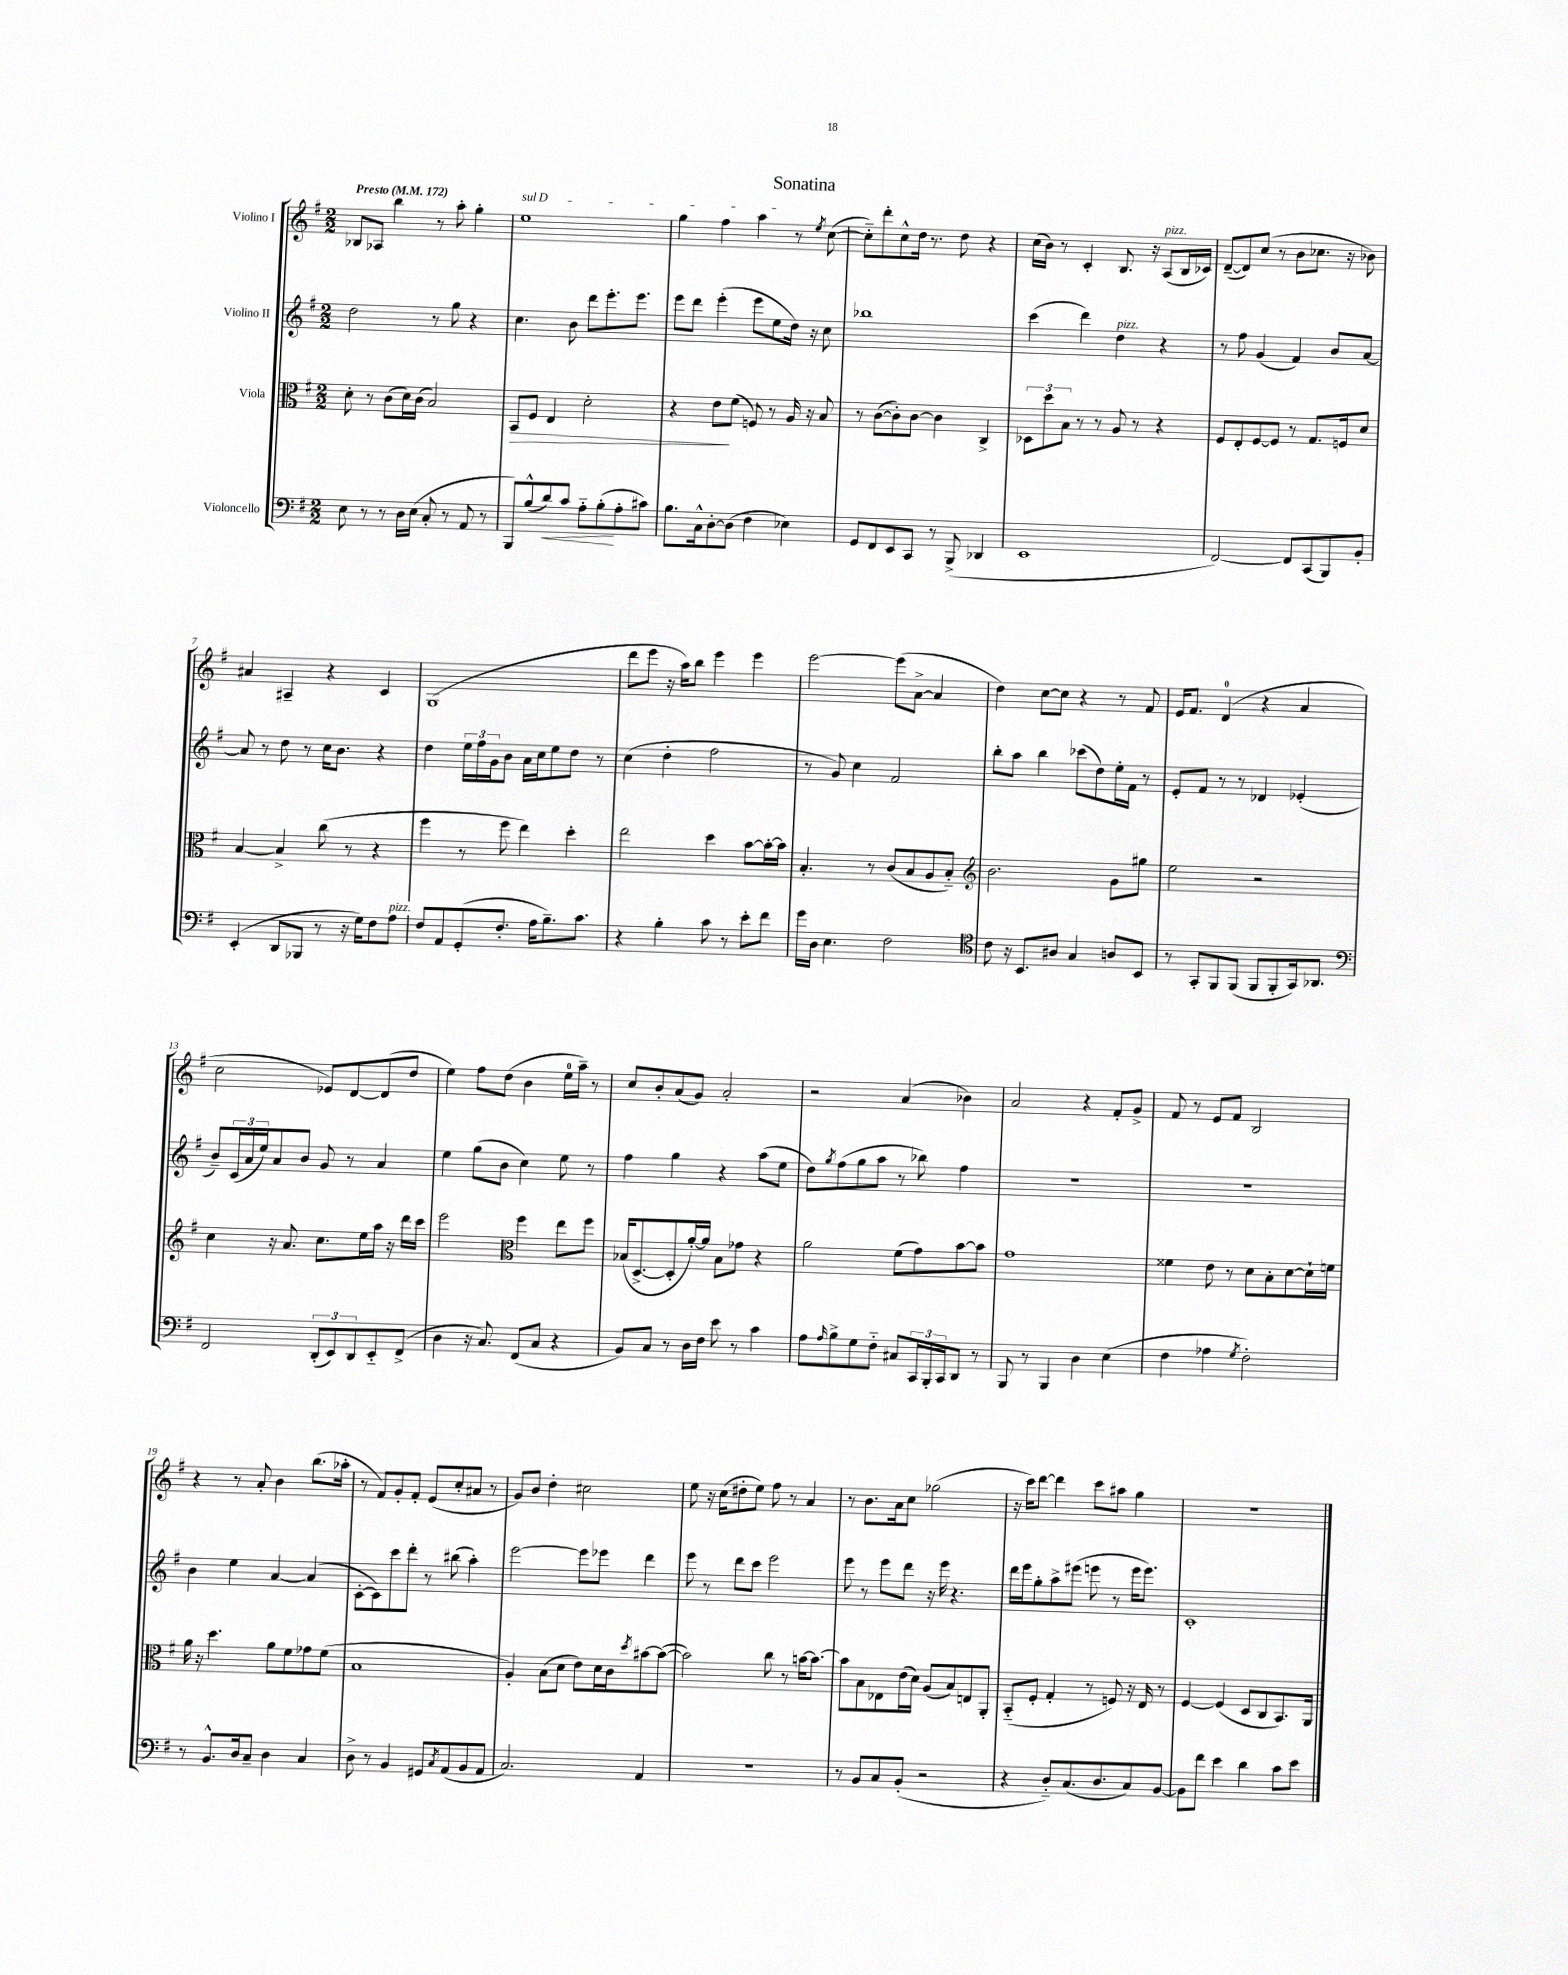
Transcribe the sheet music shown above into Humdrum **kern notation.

**kern	**dynam	**kern	**dynam	**kern	**kern
*part4	*part4	*part3	*part3	*part2	*part1
*staff4	*staff4	*staff3	*staff3	*staff2	*staff1
*I"Violoncello	*	*I"Viola	*	*I"Violino II	*I"Violino I
*clefF4	*	*clefC3	*	*clefG2	*clefG2
*k[f#]	*	*k[f#]	*	*k[f#]	*k[f#]
*M2/2	*	*M2/2	*	*M2/2	*M2/2
*MM172	*	*MM172	*	*MM172	*MM172
=1	=1	=1	=1	=1	=1
!	!	!	!	!	!LO:TX:a:B:t=Presto
8E\	.	8d'\	.	2dd\	8B-X/L
8r	.	8r	.	.	8A-X/J
8r	.	(8c\L	.	.	4bb\
16D\LL	.	16d\L)	.	.	.
(16E\JJ	.	(16c\JJ	.	.	.
8C'/	.	2B/)	.	8r	8r
8r	.	.	.	8gg\	8aa'\
8AA/	.	.	.	4r	4gg'\
8r	.	.	.	.	.
=2	=2	=2	=2	=2	=2
!	!	!	!	!	!LO:TX:a:i:t=sul D
!	!	!	!LO:HP:b	!	!
8BBB/L)	.	8BB/L	>	4.cc\	1ee
(8B^^/	.	8F#/J	.	.	.
!	!LO:HP:b	!	!	!	!
8d/)	<	4E/	.	.	.
8c/J	.	.	.	8b\	.
8A\L	.	2d'\	.	8ddd\L	.
(8B'\	.	.	.	8.eee'\	.
8A'\	[	.	.	.	.
.	.	.	.	8.eee\J	.
8c#X\J)	.	.	.	.	.
=3	=3	=3	=3	=3	=3
8.B\L	.	4r	.	8eee\L	4gg\
.	.	.	.	8ddd\J	.
16C^^\k	.	.	.	.	.
[8D'\	.	8e\L	.	(4eee'\	4ff#\
(8D\J]	.	(8f#\J	]	.	.
4F#\	.	8Fn/)	.	8eee\L	4aa\
.	.	8r	.	8ee\	.
4E-X\)	.	16A/	.	16dd\Jk)	8r
.	.	16r	.	16r	.
.	.	.	.	.	8qee/
.	.	8B/	.	8cc\	([8cc\
=4	=4	=4	=4	=4	=4
8GG/L	.	8r	.	1bb-X	8cc\L])
8FF#/	.	([8c\L	.	.	8ddd'\
8EE/	.	8c'\])	.	.	8cc^^\
8CC/J	.	[8c\J	.	.	16dd\Jk
.	.	.	.	.	8.r
8r	.	4c\]	.	.	.
(8BBB^/	.	.	.	.	8dd\
4DD-X/	.	4C^/	.	.	4r
=5	=5	=5	=5	=5	=5
1EE	.	12D-X\L	.	(4ccc\	(16cc\LL
.	.	.	.	.	16b\JJ)
.	.	12dd\	.	.	.
.	.	.	.	.	8r
.	.	12B\J	.	.	.
.	.	8r	.	4ddd\)	4c'/
.	.	8r	.	.	.
!	!	!	!	!LO:TX:a:i:t=pizz.	!
.	.	8A/	.	4dd\	8.B/
.	.	8r	.	.	.
.	.	.	.	.	16r
!	!	!	!	!	!LO:TX:a:i:t=pizz.
.	.	4r	.	4r	(8A/L
.	.	.	.	.	16B/L
.	.	.	.	.	16c-X/JJ)
=6	=6	=6	=6	=6	=6
[2FF#/)	.	8F#/L	.	8r	([8d~/L
.	.	8E'/	.	8ff#\	8d/])
.	.	[8F#/	.	(4g/	(8cc/J
.	.	8F#/J]	.	.	8r
8FF#/L]	.	8r	.	4f#/)	8b\L
(8CC/	.	8.G/L	.	.	8.cc-X\J
8BBB/)	.	.	.	8b/L	.
.	.	16Fn/k	.	.	16r
8BB'/J	.	8d/J	.	[8a/J	8b-X\)
!!LO:LB:g=z
=7	=7	=7	=7	=7	=7
(4EE'/	.	[4B/	.	8a/]	4a#X/
.	.	.	.	8r	.
8DD/L	.	4B^/]	.	8dd\	4A#X~/
8BBB-X/J	.	.	.	8r	.
8r	.	(8cc\	.	16cc\KL	4r
.	.	.	.	8.b\J	.
16r	.	8r	.	.	.
16G\KL)	.	.	.	.	.
8F#\	.	4r	.	4r	4c/
!LO:TX:a:i:t=pizz.	!	!	!	!	!
8A\J	.	.	.	.	.
=8	=8	=8	=8	=8	=8
8F#/L	.	4ff#\	.	4dd\	(1G
8AA/	.	.	.	.	.
(8GG'/	.	8r	.	24ee\LL	.
.	.	.	.	24ff#\	.
.	.	.	.	24g\J	.
8.F#'/J	.	8ff#\	.	8b\J	.
.	.	4ee\)	.	16a\LL	.
16A\KL	.	.	.	16cc\J	.
8.B~\)	.	.	.	8ee\	.
.	.	4dd'\	.	8dd\J	.
8.c\J	.	.	.	.	.
.	.	.	.	8r	.
=9	=9	=9	=9	=9	=9
4r	.	2ee\	.	(4cc\	8ddd\L
.	.	.	.	.	8eee\J
4B'\	.	.	.	4dd'\	16r
.	.	.	.	.	16aa\KL)
.	.	.	.	.	8bb\J
8c\	.	4dd\	.	2ff#\	4eee\
8r	.	.	.	.	.
8e'\L	.	[8b\L	.	.	4eee\
8f#\J	.	16b'\L_	.	.	.
.	.	16b\JJ]	.	.	.
=10	=10	=10	=10	=10	=10
16g\LL	.	4.B'/	.	8r	[2eee\
16D\JJ	.	.	.	.	.
4.E\	.	.	.	8g/)	.
.	.	.	.	4cc\	.
.	.	8r	.	.	.
2F#\	.	(8c/L	.	2f#/	(8eee\L]
.	.	8B/	.	.	[8a^\J
.	.	8A/	.	.	4a/]
.	.	8B/J)	.	.	.
=11	=11	=11	=11	=11	=11
*clefC4	*	*clefG2	*	*	*
8c\	.	2.b\	.	8bb'\L	4dd\)
16r	.	.	.	8aa\J	.
8.BB/L	.	.	.	.	.
.	.	.	.	4bb\	[8cc\L
8A#X/J	.	.	.	.	8cc\J]
4G/	.	.	.	(8ccc-X\L	4r
.	.	.	.	8dd\)	.
8An/L	.	8g\L	.	16ee'\L	8r
.	.	.	.	16f#\JJ	.
8BB/J	.	8gg#X\J	.	8r	8f#/
=12	=12	=12	=12	=12	=12
8r	.	2ee\	.	8e'/L	16e/KL
.	.	.	.	.	8.f#/J
8GG'/L	.	.	.	8f#/J	.
8FF#/	.	.	.	8r	(4d/
(8FF#/J	.	.	.	8r	.
8FF#/L	.	2r	.	4d-X/	4r
8FF#'/	.	.	.	.	.
16GG/k)	.	.	.	(4e-X'/	4a/
8.AA-X/J	.	.	.	.	.
!!LO:LB:g=z
=13	=13	=13	=13	=13	=13
*clefF4	*	*	*	*	*
2FF#/	.	4cc\	.	8b~/L)	2cc\
.	.	.	.	(24c/L	.
.	.	.	.	24a/	.
.	.	.	.	24ee/J)	.
.	.	16r	.	8a/	.
.	.	8.a/	.	.	.
.	.	.	.	8b/J	.
(12DD'/L	.	8.cc\L	.	8g/	8e-X/L)
12EE/)	.	.	.	.	.
.	.	.	.	8r	[8d/
12DD/	.	.	.	.	.
.	.	16ee\L	.	.	.
8EE/	.	16aa\JJ	.	4a/	(8d/]
.	.	16r	.	.	.
(8FF#^/J	.	16ddd\LL	.	.	8dd/J
.	.	16ccc\JJ	.	.	.
=14	=14	=14	=14	=14	=14
4D\	.	2eee\	.	4ee\	4ee\)
16r	.	.	.	(8gg\L	8ff#\L
8.C/)	.	.	.	.	.
.	.	.	.	8b\J	(8dd\J
*	*	*clefC3	*	*	*
(8FF#/L	.	4ff#\	.	4cc\)	4b\
8C/J	.	.	.	.	.
4r	.	8ee\L	.	8ee\	16ee\LL
.	.	.	.	.	16aa~\JJ)
.	.	8ff#\J	.	8r	8r
=15	=15	=15	=15	=15	=15
8BB/L)	.	(16B-X/KL	.	4ff#\	8cc/L
.	.	[8.D^/	.	.	.
8C/J	.	.	.	.	8b'/
8r	.	8D'/]	.	4gg\	(8a/
16D\LL	.	[16a'/L)	.	.	8g/J)
16F#\JJ	.	16a/JJ]	.	.	.
8e\	.	8B-\L	.	4r	2a'/
8r	.	8g-X\J	.	.	.
4c\	.	4r	.	(8aa\L	.
.	.	.	.	8ee\J	.
=16	=16	=16	=16	=16	=16
8A\L	.	2a\	.	8dd\L)	2r
16qqA/	.	.	.	8qgg/	.
8B^\	.	.	.	(8ff#\	.
8G\	.	.	.	8gg\	.
8F#\J	.	.	.	8aa\J	.
8C#X/L	.	(8f#\L	.	8r	(4a/
24CC/L	.	8g\)	.	8bb-X\)	.
24BBB'/	.	.	.	.	.
24CC/J	.	.	.	.	.
8DD/J	.	[8b\	.	4ff#\	4b-X\)
8r	.	8b\J]	.	.	.
=17	=17	=17	=17	=17	=17
8BBB/	.	1g	.	1r	2a/
8r	.	.	.	.	.
4BBB/	.	.	.	.	.
4D\	.	.	.	.	4r
(4E\	.	.	.	.	8f#'/L
.	.	.	.	.	8g^/J
=18	=18	=18	=18	=18	=18
4F#\	.	4f##X\	.	1r	8f#/
.	.	.	.	.	8r
4A-X\	.	8e\	.	.	8e/L
.	.	8r	.	.	8f#/J
8qG/	.	.	.	.	.
2F#'\)	.	8d\L	.	.	2B/
.	.	8B'\	.	.	.
.	.	[8d\	.	.	.
.	.	16d`\L]	.	.	.
.	.	16fn\JJ	.	.	.
!!LO:LB:g=z
=19	=19	=19	=19	=19	=19
8r	.	16a\	.	4b\	4r
.	.	16r	.	.	.
8.BB^^/L	.	4.dd\	.	.	.
.	.	.	.	4ee\	8r
16D/k	.	.	.	.	.
8C~/J	.	.	.	.	8a'/
4D\	.	8a\L	.	[4a/	4b\
.	.	8f#\	.	.	.
4C/	.	8g-X\	.	(4a/]	(8.bb\L
.	.	(8f#\J	.	.	.
.	.	.	.	.	16aa-X'\Jk
=20	=20	=20	=20	=20	=20
8D^\	.	1B	.	[8c'\L	8r
8r	.	.	.	8c\])	8f#/L)
4BB/	.	.	.	8ccc\	8g'/
.	.	.	.	8ddd'\J	8f#'/J
8GG#X/L	.	.	.	8r	(8e/L
8qC/	.	.	.	.	.
(8AA/	.	.	.	(8bb#X\	8cc'/
8BB/	.	.	.	4aa'\)	8a#X/J
8AA/J	.	.	.	.	8r
=21	=21	=21	=21	=21	=21
2.C/)	.	4A'/)	.	[2eee\	8g/L)
.	.	.	.	.	8b/J
.	.	(8B\L	.	.	4dd'\
.	.	8d\J	.	.	.
.	.	8e\L)	.	8eee\L]	2cc#X\
.	.	16d\L	.	8eee-X\J	.
.	.	16c\J	.	.	.
.	.	8qdd/	.	.	.
4AA/	.	[8b#X\	.	4ddd\	.
.	.	(8b#\J_	.	.	.
=22	=22	=22	=22	=22	=22
1r	.	2b#\])	.	8eee\	8ee\
.	.	.	.	8r	16r
.	.	.	.	.	(16cc\KL
.	.	.	.	8ddd\L	8dd#X'\
.	.	.	.	8ccc\J	8ee\J)
.	.	8cc\	.	2eee\	8ff#\
.	.	8r	.	.	8r
.	.	[16bn\KL	.	.	4a/
.	.	8.b\J_	.	.	.
=23	=23	=23	=23	=23	=23
8r	.	8b\L]	.	8eee\	8r
8BB/L	.	8B\	.	8r	8.b\L
8C/	.	8E-X\	.	8eee\L	.
.	.	.	.	.	16a\k
(8BB'/J	.	(16e\L	.	8ddd\J	8cc\J
.	.	16d\JJ)	.	.	.
2r	.	(8A/L	.	16r	(2gg-X\
.	.	.	.	16eee\	.
.	.	8B/)	.	4.r	.
.	.	8En/	.	.	.
.	.	8AA'/J	.	.	.
=24	=24	=24	=24	=24	=24
4r	.	(8BB/L	.	16ddd\LL	16r
.	.	.	.	16eee\J	16ccc\KL)
.	.	8F#'/J	.	8gg'\	[8ddd\J
8D/L)	.	4G'/	.	8aa^\	4ddd\]
(8.C/	.	.	.	(8eee#X\J	.
.	.	8r	.	8eeen\	8ccc\L
8.D/	.	.	.	.	.
.	.	8Fn/)	.	8r	8aa#X\J
8C/)	.	16r	.	16eee\KL	4gg\
.	.	16E/	.	8.eee\J)	.
[8BB/J	.	8r	.	.	.
=25	=25	=25	=25	=25	=25
8BB\L]	.	[4F#/	.	1c'	1r
8f#\J	.	.	.	.	.
4e\	.	(4F#/]	.	.	.
4d\	.	8D/L	.	.	.
.	.	8C/	.	.	.
8c\L	.	8.BB/)	.	.	.
8e\J	.	.	.	.	.
.	.	16AA/Jk	.	.	.
==	==	==	==	==	==
*-	*-	*-	*-	*-	*-
